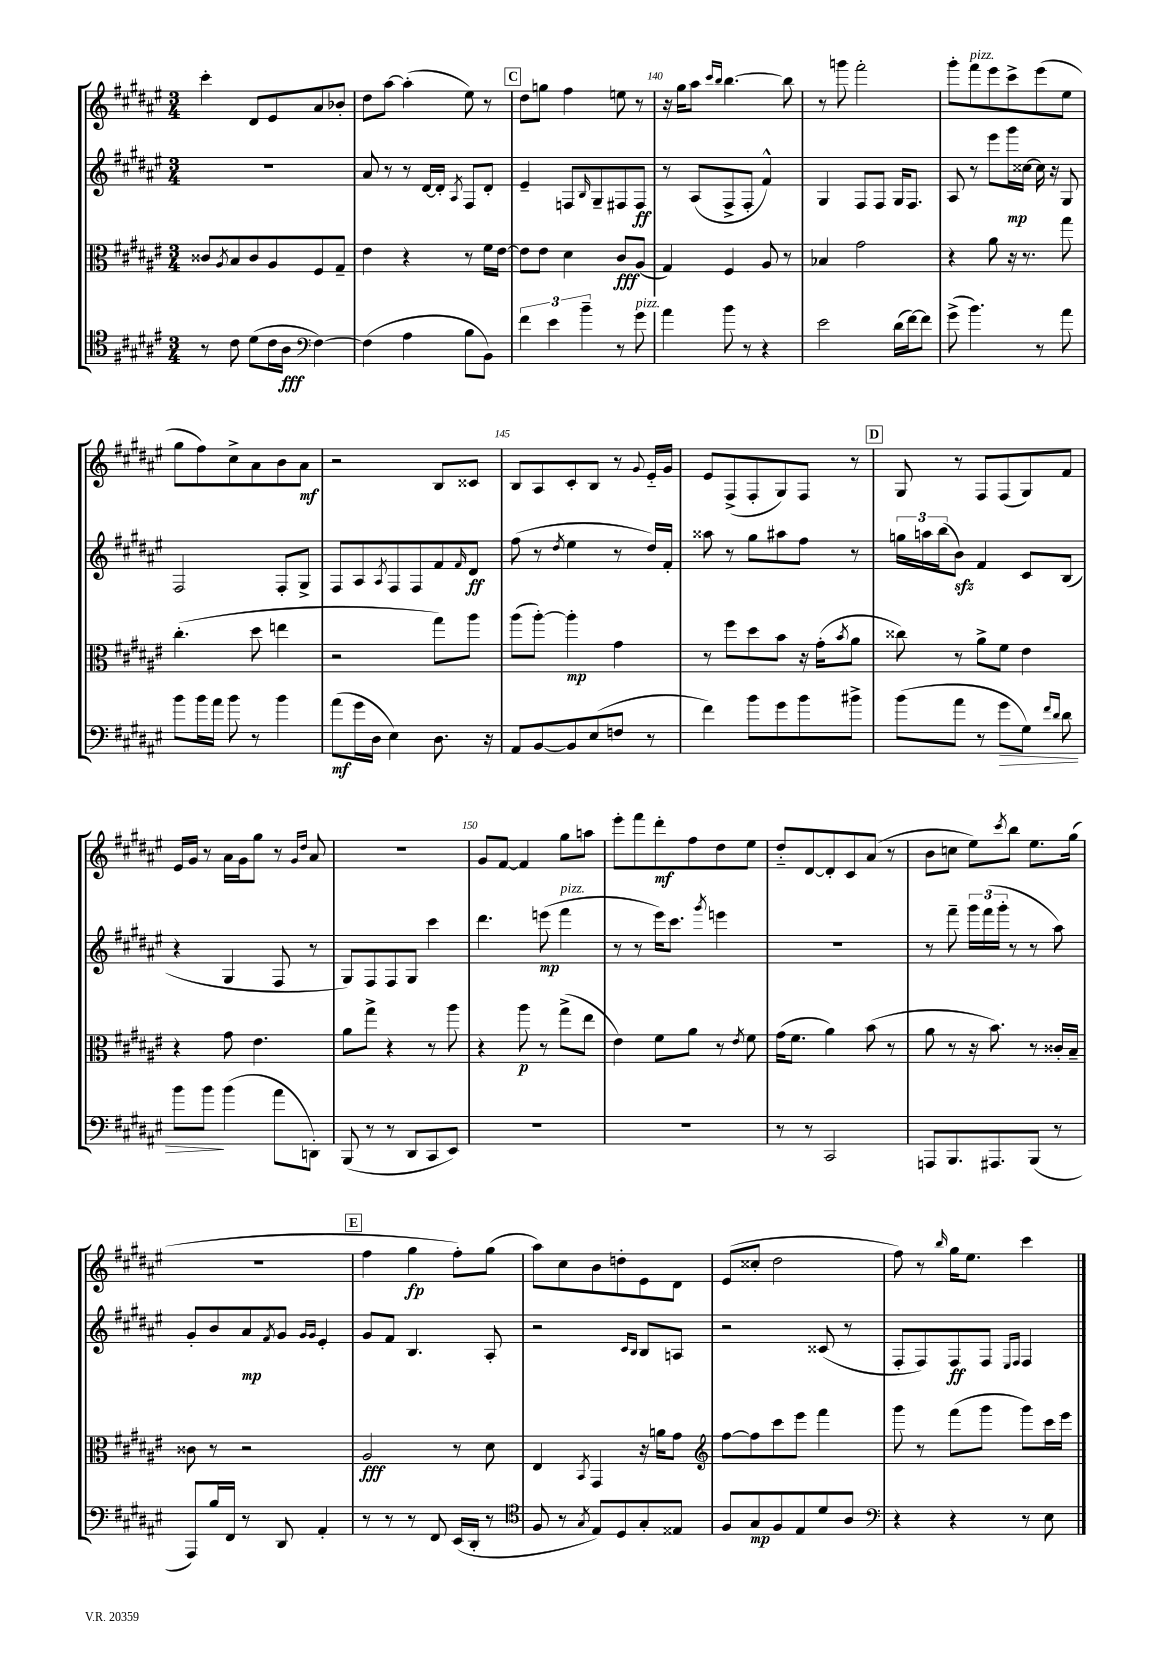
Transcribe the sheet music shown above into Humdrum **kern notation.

**kern	**dynam	**kern	**dynam	**kern	**dynam	**kern	**dynam
*part4	*part4	*part3	*part3	*part2	*part2	*part1	*part1
*staff4	*staff4	*staff3	*staff3	*staff2	*staff2	*staff1	*staff1
*clefC4	*	*clefC3	*	*clefG2	*	*clefG2	*
*k[f#c#g#d#a#e#]	*	*k[f#c#g#d#a#e#]	*	*k[f#c#g#d#a#e#]	*	*k[f#c#g#d#a#e#]	*
*M3/4	*	*M3/4	*	*M3/4	*	*M3/4	*
=137	=137	=137	=137	=137	=137	=137	=137
8r	.	8c##X/L	.	2.r	.	4ccc#'\	.
.	.	8qA#/	.	.	.	.	.
8c#\	.	8B/	.	.	.	.	.
(8d#\L	.	8c##/	.	.	.	8d#/L	.
16c#\L	.	8A#/	.	.	.	8e#/	.
16A#\JJ	fff	.	.	.	.	.	.
*clefF4	*	*	*	*	*	*	*
[4F#\)	.	8F#/	.	.	.	8a#/	.
.	.	8G#~/J	.	.	.	8b-X'/J	.
=138	=138	=138	=138	=138	=138	=138	=138
(4F#\]	.	4e#\	.	8a#/	.	8dd#\L	.
.	.	.	.	8r	.	[8aa#\J	.
4A#\	.	4r	.	8r	.	(4aa#'\]	.
.	.	.	.	[16d#/LL	.	.	.
.	.	.	.	16d#'/JJ]	.	.	.
.	.	.	.	8qA#/	.	.	.
8B\L	.	8r	.	8F#/L	.	8ee#\)	.
8BB\J)	.	16f#\LL	.	8d#'/J	.	8r	.
.	.	[16e#\JJ	.	.	.	.	.
!!LO:REH:place=s1:t=C
=139	=139	=139	=139	=139	=139	=139	=139
6f#\	.	8e#\L]	.	4e#~/	.	8dd#\L	.
.	.	8e#\J	.	.	.	8ggn\J	.
6e#\	.	.	.	.	.	.	.
.	.	4d#\	.	8Fn/L	.	4ff#\	.
6b~\	.	.	.	.	.	.	.
.	.	.	.	16qqB/	.	.	.
.	.	.	.	8G#~/	.	.	.
8r	.	8c#/L	fff	8F#X/	.	8een\	.
!LO:TX:a:i:t=pizz.	!	!	!	!	!	!	!
8g#\	.	(8A#/J	.	8F#/J	ff	8r	.
=140	=140	=140	=140	=140	=140	=140	=140
4a#\	.	4G#/)	.	8r	.	16r	.
.	.	.	.	.	.	16gg#\KL	.
.	.	.	.	(8A#/L	.	8aa#\J	.
.	.	.	.	.	.	16qqccc#/LL	.
.	.	.	.	.	.	16qqbb/JJ	.
8b\	.	4F#/	.	8F#^/	.	[4.bb\	.
8r	.	.	.	8F#'/J	.	.	.
4r	.	8A#/	.	4f#^^/)	.	.	.
.	.	8r	.	.	.	8bb\]	.
=141	=141	=141	=141	=141	=141	=141	=141
2e#\	.	4B-X/	.	4G#/	.	8r	.
.	.	.	.	.	.	8gggn\	.
.	.	2g#\	.	8F#/L	.	2fff#'\	.
.	.	.	.	8F#/J	.	.	.
(16d#\LL	.	.	.	16G#/KL	.	.	.
[16f#\J)	.	.	.	8.F#/J	.	.	.
8f#\J]	.	.	.	.	.	.	.
=142	=142	=142	=142	=142	=142	=142	=142
(8g#^\	.	4r	.	8A#/	.	8ggg#'\L	.
!	!	!	!	!	!	!LO:TX:a:i:t=pizz.	!
4.b\)	.	.	.	8r	.	8fff#\	.
.	.	8a#\	.	8eee#\L	.	8eee#\	.
.	.	16r	.	16ggg#\L	mp	8ccc#^\	.
.	.	8.r	.	[16cc##X\JJ	.	.	.
8r	.	.	.	16cc##\]	.	(8eee#\	.
.	.	.	.	16r	.	.	.
8a#\	.	8gg#\	.	8G#/	.	8ee#\J	.
!!LO:LB:g=z
=143	=143	=143	=143	=143	=143	=143	=143
8b\L	.	(4.cc#'\	.	2F#/	.	8gg#\L	.
16b\L	.	.	.	.	.	8ff#\)	.
16a#\JJ	.	.	.	.	.	.	.
8b\	.	.	.	.	.	8cc#^\	.
8r	.	8dd#\	.	.	.	8a#\	.
4b\	.	4een\	.	8F#'/L	.	8b\	.
.	.	.	.	8G#^/J	.	8a#\J	mf
=144	=144	=144	=144	=144	=144	=144	=144
(8a#\L	mf	2r	.	8F#/L	.	2r	.
16g#\L	.	.	.	8A#/	.	.	.
16D#\JJ	.	.	.	.	.	.	.
.	.	.	.	8qA#/	.	.	.
4E#\)	.	.	.	8F#/	.	.	.
.	.	.	.	8F#/	.	.	.
8.D#\	.	8gg#\L)	.	8f#/	.	8B/L	.
.	.	.	.	16qqf#/	.	.	.
.	.	8aa#\J	.	8d#/J	ff	8c##X/J	.
16r	.	.	.	.	.	.	.
=145	=145	=145	=145	=145	=145	=145	=145
8AA#/L	.	(8aa#\L	.	(8ff#\	.	8B/L	.
[8BB/	.	[8aa#'\J)	.	8r	.	8A#/	.
.	.	.	.	8qdd#/	.	.	.
8BB/]	.	4aa#'\]	mp	4ee#\	.	8c#'/	.
(8E#/	.	.	.	.	.	8B/J	.
8Fn/J	.	4g#\	.	8r	.	8r	.
.	.	.	.	.	.	8qqg#/	.
8r	.	.	.	16dd#/LL)	.	16e#/LL	.
.	.	.	.	16f#'/JJ	.	16g#/JJ	.
=146	=146	=146	=146	=146	=146	=146	=146
4f#\)	.	8r	.	8aa##X\	.	8e#/L	.
.	.	8ff#\L	.	8r	.	(8F#^/	.
8b\L	.	8dd#\	.	8gg#\L	.	8F#'/	.
8g#\	.	8b\J	.	8aa#X\	.	8G#/)	.
8b\	.	16r	.	8ff#\J	.	8F#/J	.
.	.	(16g#'\KL	.	.	.	.	.
.	.	8qb/	.	.	.	.	.
8b#X^\J	.	8a#\J	.	8r	.	8r	.
!!LO:REH:place=s1:t=D
=147	=147	=147	=147	=147	=147	=147	=147
(8b\L	.	8cc##X\)	.	24ggn\LL	.	8G#/	.
.	.	.	.	24aan\	.	.	.
.	.	.	.	(24bb\J	.	.	.
8a#\J	.	8r	.	8bzz\J)	.	8r	.
8r	.	8a#^\L	.	4f#/	.	8F#/L	.
!	!LO:HP:b	!	!	!	!	!	!
8g#\L	>	8f#\J	.	.	.	(8F#/	.
8G#\J)	.	4e#\	.	8c#/L	.	8G#/)	.
16qqf#/LL	.	.	.	.	.	.	.
16qqd#/JJ	.	.	.	.	.	.	.
8d#\	.	.	.	(8B/J	.	8f#/J	.
!!LO:LB:g=z
=148	=148	=148	=148	=148	=148	=148	=148
8b\L	.	4r	.	4r	.	16e#/LL	.
.	.	.	.	.	.	16g#/JJ	.
8b\J	.	.	.	.	.	8r	.
(4b\	]	8g#\	.	4G#/	.	16a#\LL	.
.	.	.	.	.	.	16g#\J	.
.	.	4.e#\	.	.	.	8gg#\J	.
8a#\L	.	.	.	8F#/	.	8r	.
.	.	.	.	.	.	16qqg#/LL	.
.	.	.	.	.	.	16qqdd#/JJ	.
8DDn'\J)	.	.	.	8r	.	8a#/	.
=149	=149	=149	=149	=149	=149	=149	=149
(8BBB/	.	8a#\L	.	8G#/L)	.	2.r	.
8r	.	8gg#^\J	.	8F#/	.	.	.
8r	.	4r	.	8F#/	.	.	.
8DD#/L	.	.	.	8G#/J	.	.	.
8CC#/	.	8r	.	4ccc#\	.	.	.
8EE#/J)	.	8aa#\	.	.	.	.	.
=150	=150	=150	=150	=150	=150	=150	=150
2.r	.	4r	.	4.ddd#\	.	8g#/L	.
.	.	.	.	.	.	[8f#/J	.
.	.	8aa#\	p	.	.	4f#/]	.
.	.	8r	.	(8eeen\	mp	.	.
!	!	!	!	!LO:TX:a:i:t=pizz.	!	!	!
.	.	(8gg#^\L	.	4fff#\	.	8gg#\L	.
.	.	8ee#\J	.	.	.	8aan\J	.
=151	=151	=151	=151	=151	=151	=151	=151
2.r	.	4e#\)	.	8r	.	8eee#'\L	.
.	.	.	.	8r	.	8fff#\	.
.	.	8f#\L	.	16eee#\KL)	.	8ddd#'\	mf
.	.	.	.	8.ccc#\J	.	.	.
.	.	8a#\J	.	.	.	8ff#\	.
.	.	.	.	8qggg#/	.	.	.
.	.	8r	.	4eeen\	.	8dd#\	.
.	.	8qe#/	.	.	.	.	.
.	.	8f#\	.	.	.	8ee#\J	.
=152	=152	=152	=152	=152	=152	=152	=152
8r	.	(16g#\KL	.	2.r	.	8dd#/L	.
.	.	8.f#\J	.	.	.	.	.
8r	.	.	.	.	.	[8d#/	.
2CC#/	.	4a#\)	.	.	.	8d#'/]	.
.	.	.	.	.	.	8c#/	.
.	.	(8b\	.	.	.	(8a#/J	.
.	.	8r	.	.	.	8r	.
=153	=153	=153	=153	=153	=153	=153	=153
8AAAn/L	.	8a#\	.	8r	.	8b\L	.
8.BBB/	.	8r	.	8fff#~\	.	8ccn\J	.
.	.	16r	.	24ggg#\LL	.	8ee#\L)	.
.	.	.	.	(24fff#\	.	.	.
8.AAA#X/	.	8.b\)	.	.	.	.	.
.	.	.	.	24ggg#'\JJ	.	.	.
.	.	.	.	.	.	8qccc#/	.
.	.	.	.	8r	.	8bb\J	.
(8BBB/J	.	8r	.	8r	.	8.ee#\L	.
8r	.	16c##X'/LL	.	8aa#\)	.	.	.
.	.	16B~/JJ	.	.	.	(16gg#\Jk	.
!!LO:LB:g=z
=154	=154	=154	=154	=154	=154	=154	=154
8AAA#/L)	.	8c##X\	.	8g#'/L	.	2.r	.
16B/L	.	8r	.	8b/	.	.	.
16FF#/JJ	.	.	.	.	.	.	.
8r	.	2r	.	8a#/	mp	.	.
.	.	.	.	8qf#/	.	.	.
8DD#/	.	.	.	8g#/J	.	.	.
.	.	.	.	16qqg#/LL	.	.	.
.	.	.	.	16qqg#/JJ	.	.	.
4AA#'/	.	.	.	4e#'/	.	.	.
!!LO:REH:place=s1:t=E
=155	=155	=155	=155	=155	=155	=155	=155
8r	.	2A#/	fff	8g#/L	.	4ff#\	.
8r	.	.	.	8f#/J	.	.	.
8r	.	.	.	4.B/	.	4gg#\	fp
8FF#/	.	.	.	.	.	.	.
(16EE#/LL	.	8r	.	.	.	8ff#'\L)	.
16DD#'/JJ	.	.	.	.	.	.	.
8r	.	8d#\	.	8A#'/	.	(8gg#\J	.
=156	=156	=156	=156	=156	=156	=156	=156
*clefC4	*	*	*	*	*	*	*
8F#/	.	4E#/	.	2r	.	8aa#\L)	.
8r	.	.	.	.	.	8cc#\	.
8qG#/	.	8qBB/	.	.	.	.	.
8E#/L)	.	4GG#/	.	.	.	8b\	.
8D#/	.	.	.	.	.	8ddn'\	.
.	.	.	.	16qqc#/LL	.	.	.
.	.	.	.	16qqB/JJ	.	.	.
8G#'/	.	16r	.	8B/L	.	8e#\	.
.	.	16an\KL	.	.	.	.	.
8E##X/J	.	8g#\J	.	8An/J	.	8d#\J	.
=157	=157	=157	=157	=157	=157	=157	=157
*	*	*clefG2	*	*	*	*	*
8F#/L	.	[8ff#\L	.	2r	.	(8e#/L	.
8G#/	mp	8ff#\]	.	.	.	8cc##X'/J	.
8F#/	.	8ccc#\	.	.	.	2dd#\	.
8E#/	.	8eee#\J	.	.	.	.	.
8d#/	.	4fff#\	.	(8c##X/	.	.	.
8A#/J	.	.	.	8r	.	.	.
=158	=158	=158	=158	=158	=158	=158	=158
*clefF4	*	*	*	*	*	*	*
4r	.	8ggg#\	.	8F#'/L	.	8ff#\)	.
.	.	8r	.	8F#/)	.	8r	.
.	.	.	.	.	.	16qqbb/	.
4r	.	(8fff#\L	.	8F#/	ff	16gg#\KL	.
.	.	.	.	.	.	8.ee#\J	.
.	.	8ggg#\J	.	8F#/J	.	.	.
.	.	.	.	16qqE#/LL	.	.	.
.	.	.	.	16qqF#/JJ	.	.	.
8r	.	8ggg#\L)	.	4F#/	.	4ccc#\	.
8E#\	.	16ccc#\L	.	.	.	.	.
.	.	16eee#\JJ	.	.	.	.	.
==	==	==	==	==	==	==	==
*-	*-	*-	*-	*-	*-	*-	*-
